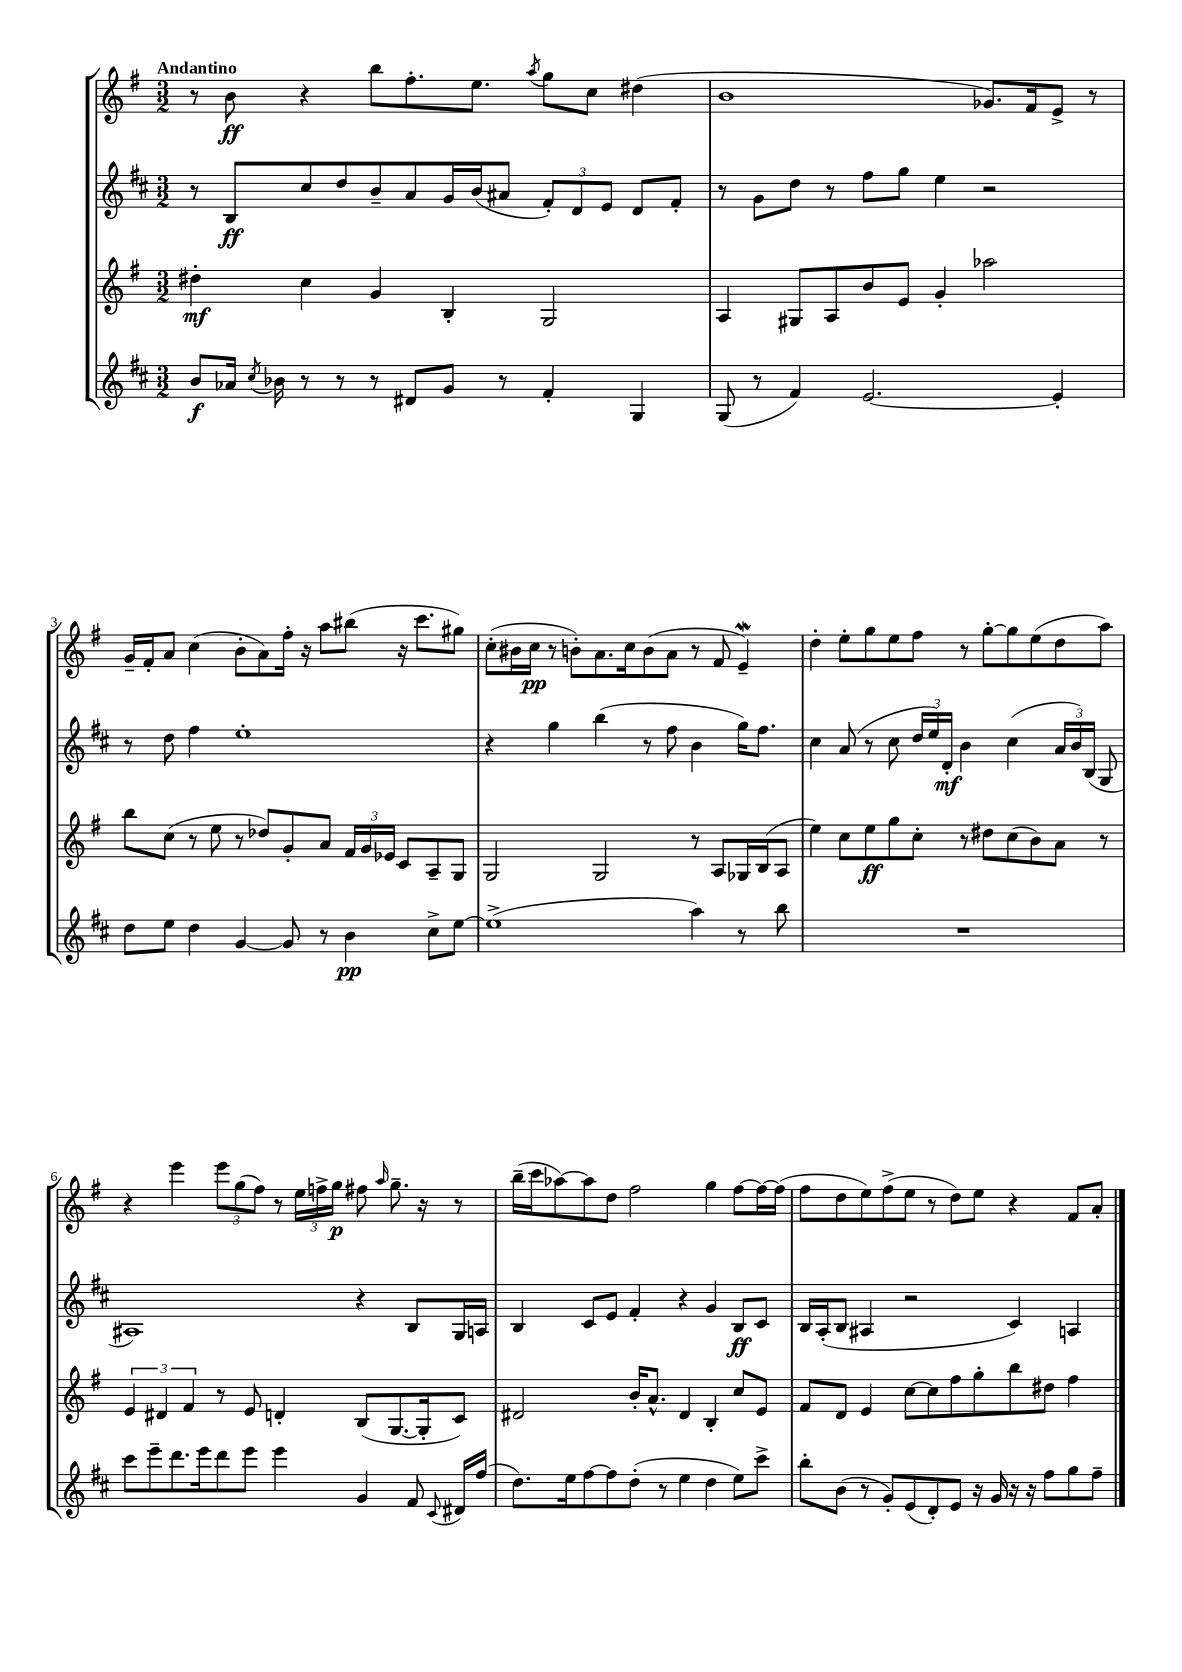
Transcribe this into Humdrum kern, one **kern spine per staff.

**kern	**kern	**kern	**kern
*staff4	*staff3	*staff2	*staff1
*clefG2	*clefG2	*clefG2	*clefG2
*k[f#c#]	*k[f#]	*k[f#c#]	*k[f#]
*M3/2	*M3/2	*M3/2	*M3/2
8b	4dd#'	8r	8r
16a-	.	8B	8b
8qcc#	.	.	.
16b-	.	.	.
8r	4cc	8cc#	4r
8r	.	8dd	.
8r	4g	8b~	8bb
8d#	.	8a	8.ff#'
8g	4B'	16g	.
.	.	(16b	8.ee
8r	.	8a#	.
.	.	.	8qaa
4f#'	2G	12f#')	8gg
.	.	12d	.
.	.	.	8cc
.	.	12e	.
4G	.	8d	(4dd#
.	.	8f#'	.
=	=	=	=
(8G	4A	8r	1b
8r	.	8g	.
4f#)	8G#	8dd	.
.	8A	8r	.
[2.e	8b	8ff#	.
.	8e	8gg	.
.	4g'	4ee	.
.	2aa-	2r	8.g-)
.	.	.	16f#
4e']	.	.	8e^
.	.	.	8r
=	=	=	=
8dd	8bb	8r	16g~
.	.	.	16f#'
8ee	(8cc	8dd	8a
4dd	8r	4ff#	(4cc
.	8ee	.	.
[4g	8r	1ee'	8b'
.	8dd-)	.	8a)
8g]	8g'	.	16ff#'
.	.	.	16r
8r	8a	.	8aa
4b	24f#	.	(8bb#
.	24g	.	.
.	24e-	.	.
.	8c	.	16r
.	.	.	8.ccc
8cc#^	8A~	.	.
[8ee	8G	.	8gg#)
=	=	=	=
(1ee^]	2G	4r	(8cc'
.	.	.	16b#
.	.	.	16cc
.	.	4gg	8r
.	.	.	8b')
.	2G	(4bb	8.a
.	.	.	16cc
.	.	8r	(8b
.	.	8ff#	8a
4aa)	8r	4b	8r
.	8A	.	8f#
8r	16G-	16gg)	4e~)
.	(16B	8.ff#	.
8bb	8A	.	.
=	=	=	=
1.r	4ee)	4cc#	4dd'
.	8cc	(8a	8ee'
.	8ee	8r	8gg
.	8gg	8cc#	8ee
.	8cc'	24dd	8ff#
.	.	24ee)	.
.	.	24d'	.
.	8r	4b	8r
.	8dd#	.	[8gg'
.	(8cc	(4cc#	8gg]
.	8b)	.	(8ee
.	8a	24a	8dd
.	.	24b)	.
.	.	(24B	.
.	8r	8G	8aa)
=	=	=	=
8ccc#	6e	1A#)	4r
8eee~	.	.	.
.	6d#	.	.
8.ddd	.	.	4eee
.	6f#	.	.
16eee	.	.	.
8ddd	8r	.	12eee
.	.	.	(12gg
8eee	8e	.	.
.	.	.	12ff#)
4eee	4d'	.	8r
.	.	.	24ee
.	.	.	24ff^
.	.	.	24gg
4g	(8B	4r	8ff#
.	.	.	16qqaa
.	[8.G	.	8.gg~
8f#	.	8B	.
.	16G']	.	16r
8qqc#	.	.	.
16d#	8c)	16G	8r
(16ff#	.	16A	.
=	=	=	=
8.dd)	2d#	4B	(16bb~
.	.	.	16ccc
.	.	.	[8aa-)
16ee	.	.	.
[8ff#	.	8c#	8aa-]
8ff#]	.	8e	8dd
(8dd'	16b'	4f#'	2ff#
.	8.a^^	.	.
8r	.	.	.
4ee	4d#	4r	.
4dd	4B'	4g	4gg
8ee)	8cc	8B	[8ff#
8ccc#^	8e	8c#	16ff#_
.	.	.	(16ff#]
=	=	=	=
8bb'	8f#	16B	8ff#
.	.	(16A'	.
(8b	8d	8B	8dd
8r	4e	4A#	8ee)
8g')	.	.	(8ff#^
(8e	[8cc	2r	8ee
8d')	8cc]	.	8r
8e	8ff#	.	8dd)
16r	8gg'	.	8ee
16g	.	.	.
16r	8bb	4c#)	4r
16r	.	.	.
8ff#	8dd#	.	.
8gg	4ff#	4A	8f#
8ff#~	.	.	8a'
==	==	==	==
*-	*-	*-	*-
